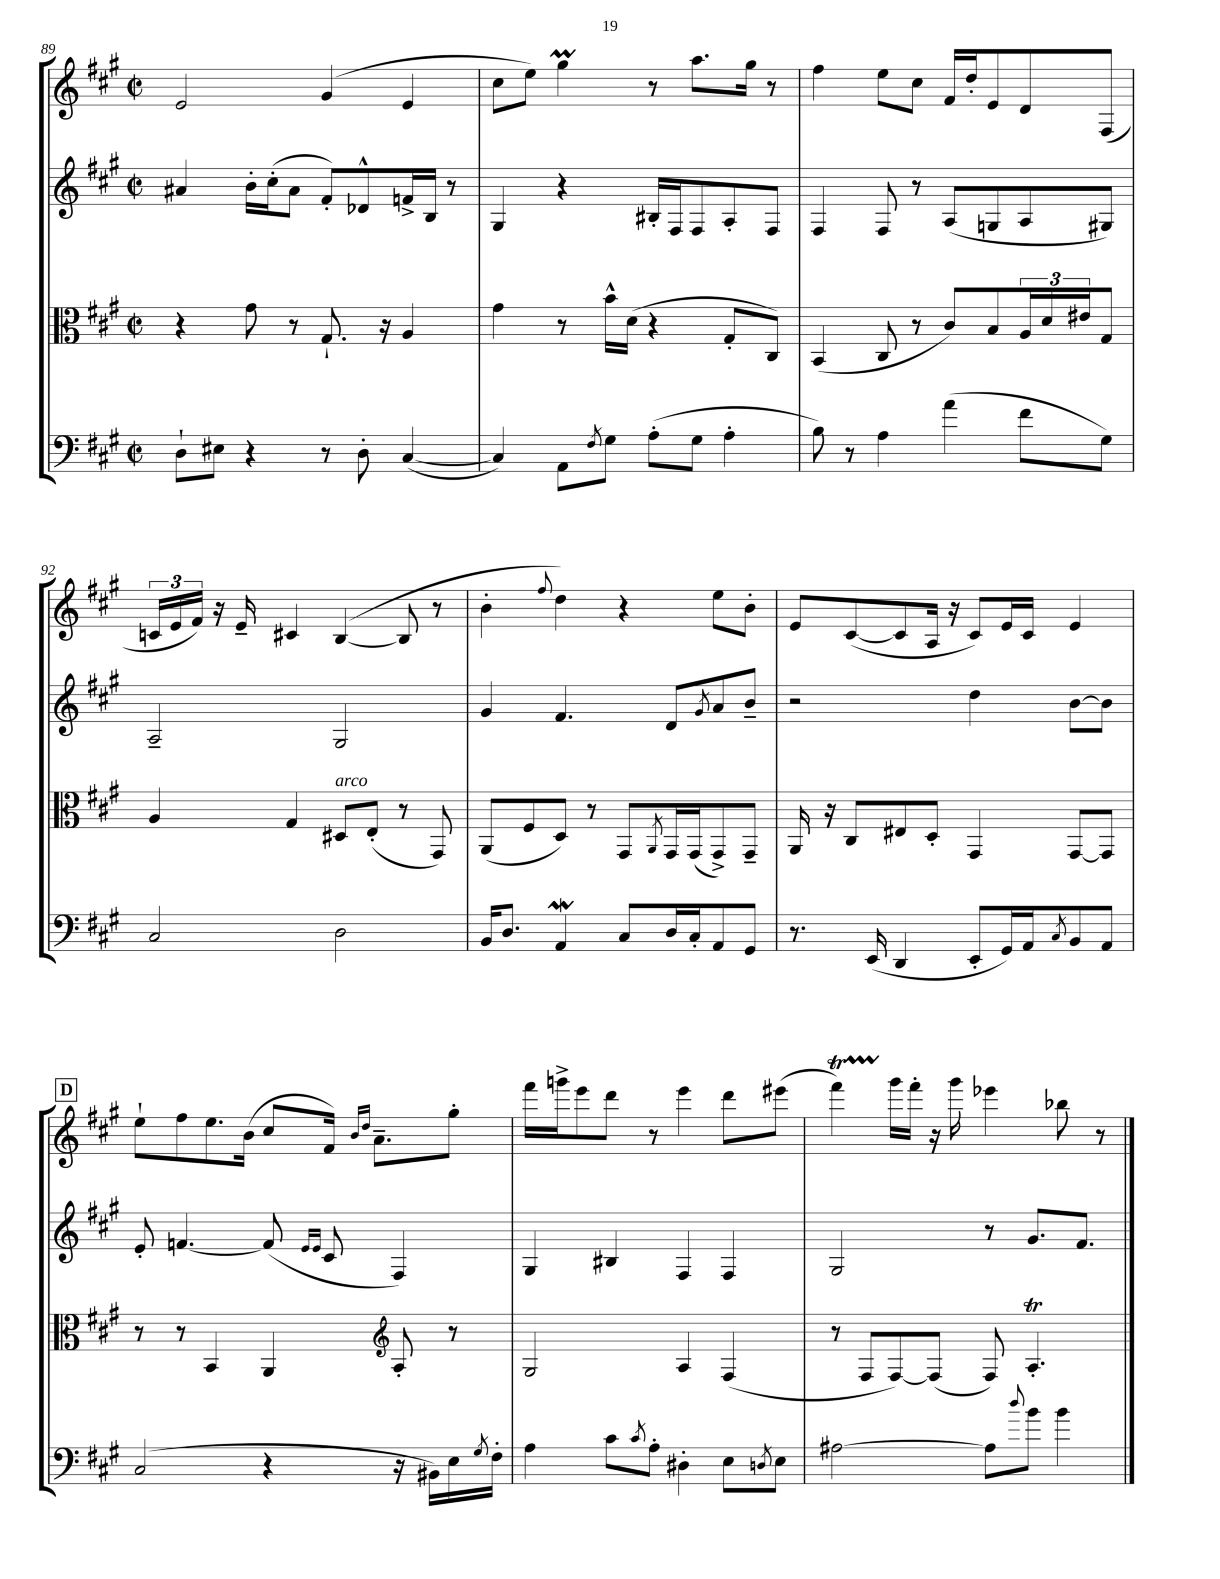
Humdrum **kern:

**kern	**kern	**kern	**kern
*part4	*part3	*part2	*part1
*staff4	*staff3	*staff2	*staff1
*clefF4	*clefC3	*clefG2	*clefG2
*k[f#c#g#]	*k[f#c#g#]	*k[f#c#g#]	*k[f#c#g#]
*M2/2	*M2/2	*M2/2	*M2/2
*met(c|)	*met(c|)	*met(c|)	*met(c|)
=89	=89	=89	=89
8D`\L	4r	4a#X/	2e/
8E#X\J	.	.	.
4r	8g#\	16b'\LL	.
.	.	(16cc#'\J	.
.	8r	8a#\J	.
8r	8.G#`/	8f#'/L)	(4g#/
8D'\	.	8d-X^^/	.
.	16r	.	.
([4C#/	4A/	16fn^/L	4e/
.	.	16B/JJ	.
.	.	8r	.
=90	=90	=90	=90
4C#/])	4g#\	4G#/	8cc#\L
.	.	.	8ee\J)
8AA\L	8r	4r	4gg#m\
8qF#/	.	.	.
8G#\J	16b^^\LL	.	.
.	(16d\JJ	.	.
(8A'\L	4r	16B#X'/LL	8r
.	.	16F#/J	.
8G#\J	.	8F#/	8.aa\L
4A'\	8G#'/L	8A'/	.
.	.	.	16gg#\Jk
.	8C#/J)	8F#/J	8r
=91	=91	=91	=91
8B\)	(4BB/	4F#/	4ff#\
8r	.	.	.
4A\	8C#/	8F#/	8ee\L
.	8r	8r	8cc#\J
(4a\	8c#/L)	(8A/L	16f#/LL
.	.	.	16dd'/J
.	8B/	8Gn/	8e/
8f#\L	24A/L	8A/	8d/
.	24d/	.	.
.	24e#X/J	.	.
8G#\J)	8G#/J	8G#X/J)	(8F#/J
!!LO:LB:g=z
=92	=92	=92	=92
2C#/	4A/	2A~/	24cn/LL
.	.	.	24e/
.	.	.	24f#/JJ)
.	.	.	16r
.	.	.	16e~/
.	4G#/	.	4c#X/
!	!LO:TX:a:i:t=arco	!	!
2D\	8D#X/L	2G#/	([4B/
.	(8E'/J	.	.
.	8r	.	8B/]
.	8GG#/)	.	8r
=93	=93	=93	=93
16BB/KL	(8AA/L	4g#/	4b'\
8.D/J	.	.	.
.	8F#/	.	.
.	.	.	8qqff#/
4AAw/	8D/J)	4.f#/	4dd\)
.	8r	.	.
8C#/L	8GG#/L	.	4r
.	8qAA/	.	.
16D/L	16GG#/L	8d/L	.
16C#'/J	(16GG#/J	.	.
.	.	8qg#/	.
8AA/	8GG#^/)	8a/	8ee\L
8GG#/J	8GG#~/J	8b~/J	8b'\J
=94	=94	=94	=94
8.r	16AA/	2r	8e/L
.	16r	.	.
.	8C#/L	.	([8c#/
(16EE/	.	.	.
4DD/	8E#X/	.	8c#/]
.	8D'/J	.	16A/Jk
.	.	.	16r
8EE'/L	4GG#/	4dd\	8c#/L)
16GG#/L)	.	.	16e/L
16AA/J	.	.	16c#/JJ
8qC#/	.	.	.
8BB/	[8GG#/L	[8b\L	4e/
8AA/J	8GG#/J]	8b\J]	.
!!LO:LB:g=z
!!LO:REH:place=s1:t=D
=95	=95	=95	=95
(2C#/	8r	8e'/	8ee`\L
.	8r	[4.fn/	8ff#\
.	4BB/	.	8.ee\
.	.	.	(16b\Jk
4r	4AA/	(8f/]	8cc#/L
.	.	16qqe/LL	.
.	.	16qqe/JJ	.
.	.	8c#/	16f#/Jk)
.	.	.	16qqb/LL
.	.	.	16qqdd/JJ
.	.	.	8.a~\L
*	*clefG2	*	*
16r	8A'/	4F#/)	.
16BB#X\LL)	.	.	.
16E\	8r	.	8gg#'\J
8qG#/	.	.	.
16F#'\JJ	.	.	.
=96	=96	=96	=96
4A\	2G#/	4G#/	16fff#\LL
.	.	.	16gggn^\J
.	.	.	8eee\
8c#\L	.	4B#X/	8ddd\J
8qc#/	.	.	.
8A'\J	.	.	8r
4D#X'\	4A/	4F#/	4eee\
8E\L	(4F#/	4F#/	8ddd\L
8qDn/	.	.	.
8E\J	.	.	(8eee#X\J
=97	=97	=97	=97
[2A#X\	8r	2G#/	4fff#T\)
.	8F#/L	.	.
.	[8F#/)	.	16ggg#\LL
.	.	.	16fff#'\JJ
.	(8F#/J]	.	16r
.	.	.	16ggg#\
8A#\L]	8F#/)	8r	4eee-X\
8qqdd/	.	.	.
8b\J	4.AT'/	8.g#/L	.
4b\	.	.	8bb-X\
.	.	8.f#/J	.
.	.	.	8r
==	==	==	==
*-	*-	*-	*-
